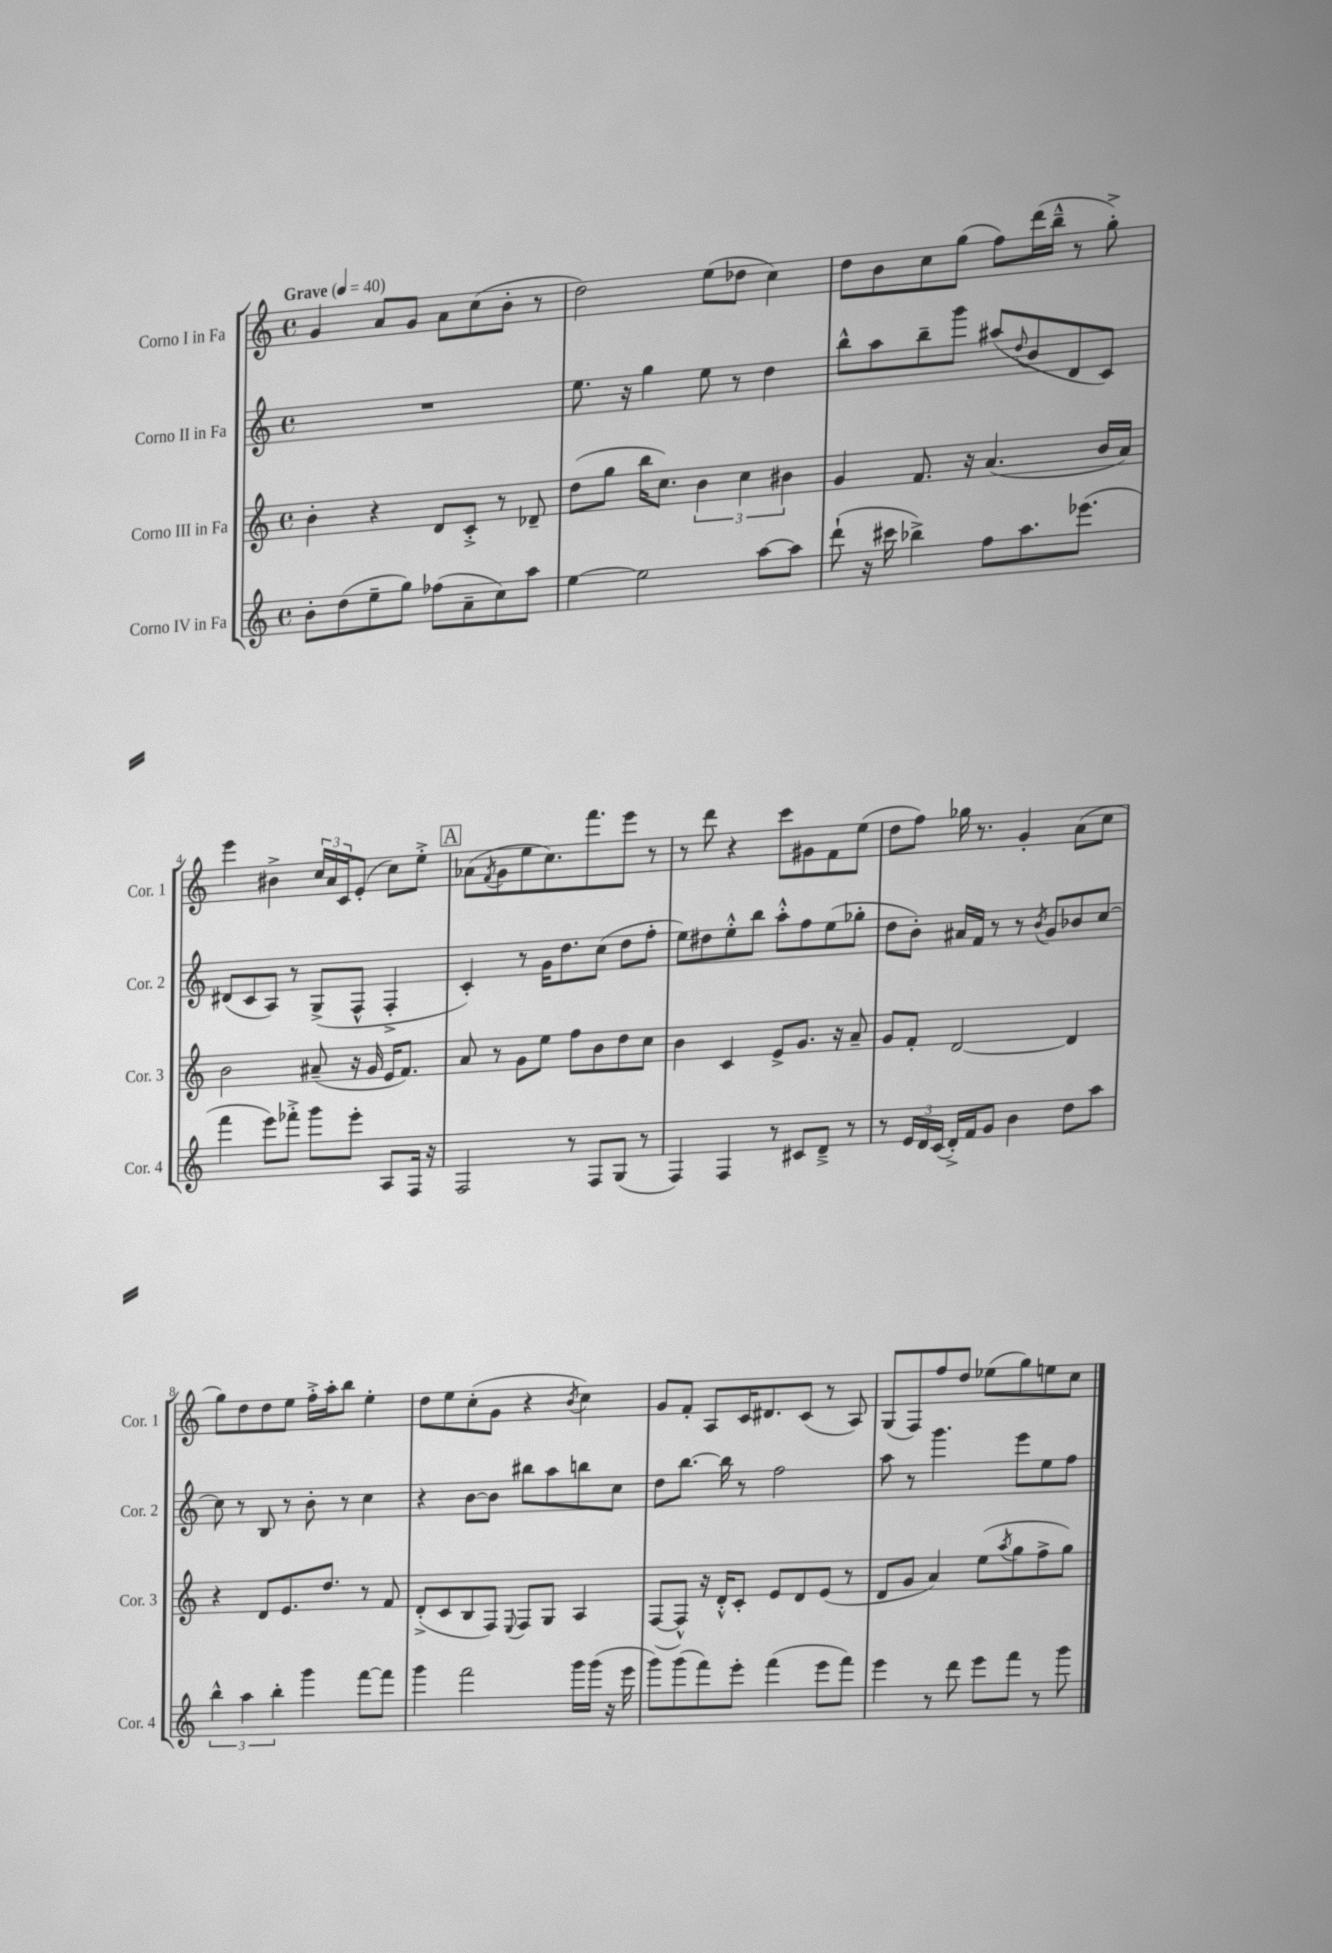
<<
\new StaffGroup <<
\new Staff = "s0" \with { instrumentName = "Corno I in Fa" shortInstrumentName = "Cor. 1" } {
    \clef treble \key c \major \defaultTimeSignature \time 4/4 \tempo "Grave" 4 = 40
    g'4 a'8 g'8 a'8 c''8( b'8-. r8 |
    d''2) e''8( des''8 c''4) |
    d''8 b'8 c''8 g''8( f''8) d'''16( b''16---^ r8 g''8-.->) |
    e'''4 bis'4-> \tuplet 3/2 { c''16 a'16 c'16 } e'8-.( c''8) e''8-.-> |
    \mark \markup { \box "A" } aes'8( \acciaccatura { f'8 } g'8 e''8 c''8.) f'''8. e'''8 r8 |
    r8 d'''8 r4 c'''8 gis'8 f'8 e''8( |
    d''8 f''8) ges''16 r8. g'4-. a'8( c''8 |
    g''8) d''8 d''8 e''8 f''16-.-> a''16-. b''8 e''4-. |
    d''8 e''8 c''8-.( g'8 r4 \acciaccatura { b'8 } c''4) |
    g'8 f'8-. a8 c'16 dis'8. c'8( r8 a8) |
    g8( f8) f''8 d''8 ees''8( g''8) e''8 c''8 \bar "|." |
}
\new Staff = "s1" \with { instrumentName = "Corno II in Fa" shortInstrumentName = "Cor. 2" } {
    \clef treble \key c \major \defaultTimeSignature \time 4/4
    R1 |
    e''8. r16 g''4 e''8 r8 d''4 |
    b''8-^ a''8 b''8-- g'''8 ais''8( \appoggiatura { d''8 } b'8 d'8 c'8) |
    dis'8( c'8 a8) r8 g8->( f8-^ f4-.-> |
    \mark \markup { \box "A" } c'4-.) r8 g'16 d''8. c''8( d''8 f''8-. |
    e''8) dis''8 e''8-.-^ b''8 a''8-.-^ f''8 e''8( ges''8-. |
    d''8 b'8-.) ais'16 f'16 r8 r8 \acciaccatura { b'8 } g'8 bes'8 c''8~ |
    c''8 r8 b8 r8 b'8-. r8 c''4 |
    r4 b'8~ b'8 bis''8 a''8 b''8 c''8 |
    d''8 b''8.~ b''16 r8 f''2 |
    a''8 r8 g'''4. e'''8 e''8 f''8 \bar "|." |
}
\new Staff = "s2" \with { instrumentName = "Corno III in Fa" shortInstrumentName = "Cor. 3" } {
    \clef treble \key c \major \defaultTimeSignature \time 4/4
    b'4-. r4 d'8 c'8-.-> r8 des'8-- |
    d''8( g''8 b''16 c''8.) \tuplet 3/2 { b'4 c''4 bis'4 } |
    g'4 f'8. r16 a'4.( b'16 a'16) |
    b'2 ais'8--( r16 g'16 e'16 f'8.) |
    \mark \markup { \box "A" } a'8 r8 g'8 e''8 f''8 b'8 d''8 c''8 |
    b'4 c'4 e'8-> g'8. r16 a'8-- |
    g'8 f'8-. d'2~ d'4 |
    r4 d'8 e'8. d''8. r8 f'8 |
    d'8-.->( c'8 b8 f8) \appoggiatura { e8 } f8 g8 a4 |
    f8~( f8-^) r16 d'16-.-^ c'8-. e'8 d'8 e'8( r8 |
    d'8 g'8 a'4) e''8( \acciaccatura { a''8 } g''8 f''8-> g''8) \bar "|." |
}
\new Staff = "s3" \with { instrumentName = "Corno IV in Fa" shortInstrumentName = "Cor. 4" } {
    \clef treble \key c \major \defaultTimeSignature \time 4/4
    b'8-. d''8( e''8-- g''8) fes''8( a'8-- c''8) a''8 |
    e''4~ e''2 a''8~ a''8 |
    d'''8-!( r16 cis'''16 bes''4->) f''8 a''8. ees'''8.( |
    f'''4 e'''8) fes'''8-.-> g'''8 e'''8-. a8 f16 r16 |
    \mark \markup { \box "A" } f2 r8 f8 g8( r8 |
    f4) f4 r8 cis'8 d'8---> r8 |
    r8 \tuplet 3/2 { e'16 d'16 c'16( } d'16-.->) f'16 g'8 b'4 d''8 a''8 |
    \tuplet 3/2 { b''4-^ a''4 b''4-. } g'''4 f'''8~ f'''8 |
    g'''4 f'''2 g'''16 g'''16( r16 e'''16 |
    g'''8) g'''8( f'''8) e'''8-. f'''4( e'''8 f'''8) |
    e'''4 r8 d'''8 e'''8 f'''8 r8 g'''8 \bar "|." |
}
>>
>>
